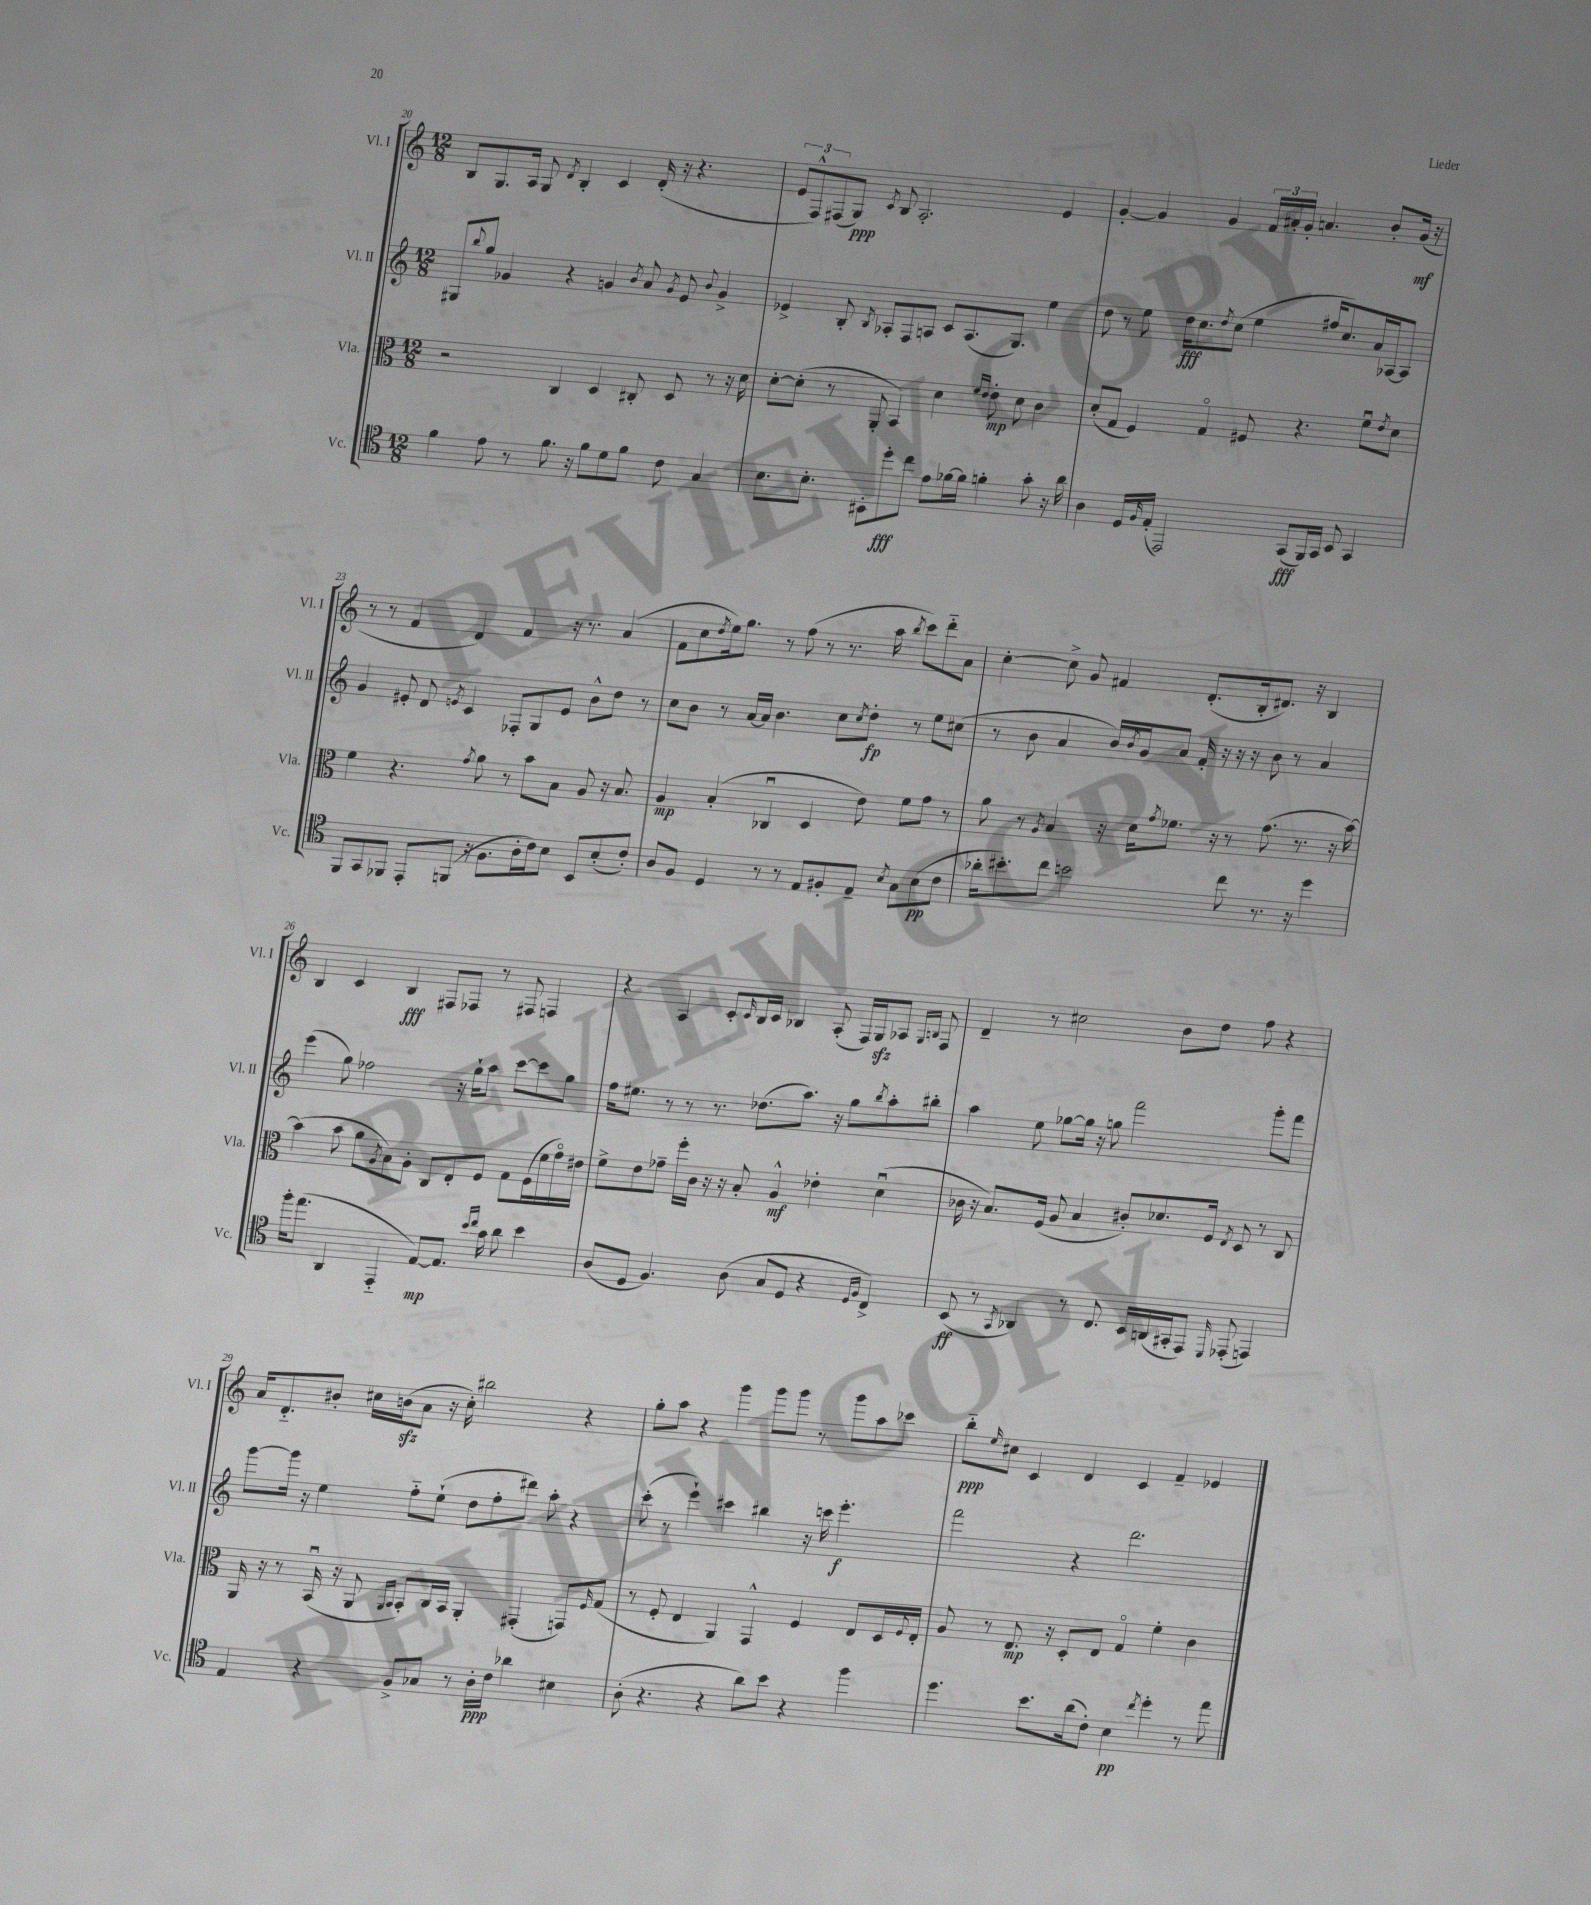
<<
\new StaffGroup <<
\new Staff = "s0" \with { instrumentName = "Vl. I" shortInstrumentName = "Vl. I" } {
    \clef treble \key c \major \numericTimeSignature \time 12/8
    b8 g8. a16 g8 \acciaccatura { d'8 } b4-. c'4 d'16-.( r16 r4. |
    \tuplet 3/2 { e'8 f8-^) fis8( } g8\ppp) \acciaccatura { c'8 } b8 a2.-. e'4 |
    g'4~-. g'4 g'4 \tuplet 3/2 { f'16 ais'16-. g'16-. } a'4. b'8-. g'16\mf( r16 |
    r8 r8 f'4 d'4) f'4 r16 r8. a'4( |
    f'8 c''8 \acciaccatura { d''8 } e''16) g''8. r8 f''8( r8 r8. a''16 \acciaccatura { b''8 } c'''8) d'''8-_ a'8 |
    c''4~-. c''8-> g'8 fis'4 d'8.-.( b16-. dis'8.) r16 b4 |
    b4 c'4 b4\fff fis8 fes8 r8 fis8 f4 |
    r4 a4 c'8-. \grace { c'16 } b16 c'16 bes4 a8-.( f16) g16\sfz aes8 \grace { g16 b16 } f8 |
    d'4-- r8 cis''2 b'8 d''8 f''8 r4 |
    a'16 d'8.-_ bis'8-. cis''16 b'16\sfz( a'8 r16 cis''16-.) bis''2 r4 |
    g''8-. a''8 r4 g'''4 g'''8 g'''8 r8 g'''8 a''8 ces'''8 |
    b''8-_\ppp \grace { e''16 } cis''8 c'4 d'4 c'4 f'4-- ees'4 \bar "|." |
}
\new Staff = "s1" \with { instrumentName = "Vl. II" shortInstrumentName = "Vl. II" } {
    \clef treble \key c \major \numericTimeSignature \time 12/8
    gis8 \appoggiatura { b''8 } g''8 ges'4 r4 g'4 \acciaccatura { b'8 } a'8 \acciaccatura { g'8 } e'8 \appoggiatura { b'8 } g'4-> |
    ees'4-> b8-. \acciaccatura { b8 } aes8-. f8 a8 c'8 a8.( g8.) e''4 |
    d''8 r8 e''8 d''16\fff c''8. \acciaccatura { d''8 } c''8( e''4 fis''16 c''8.) a'16 aes16~ aes8 |
    g'4 eis'8-. d'8 \acciaccatura { e'8 } c'4 fes8-. g8 e'8 b'8-^ d''8 r8 |
    c''8 b'8 r8 a'16~ a'16 b'4. c''8 \acciaccatura { c''8 } d''8-.\fp r8 e''8 cis''8( |
    r8 b'8 a'4 b'16) \acciaccatura { b'8 } g'16 a'8 f'16-. r16 r16 r16 b'8 r8 a'4 |
    e'''4( g''8) fes''2 r16 g''16-! a''8 c'''8~ c'''8 g''8 |
    f''16 eis''8. r8 r8 r8. des''8.( a''8.) r16 g''8 \acciaccatura { b''8 } a''8-. bis''8-. |
    a''4 e''8 ges''8~ ges''16 r16 g''8 f'''2 g'''8-. f'''8 |
    g'''8~ g'''16 r16 e''4 f''8-_ e''8-!( d''8 f''8-. dis'''8) a''8-. r4 |
    c'''8-.( r8 e'''4-!) cis'''4 bis''4 r16 c'''16 e'''4.-.\f |
    f'''2 r4 d'''2. \bar "|." |
}
\new Staff = "s2" \with { instrumentName = "Vla." shortInstrumentName = "Vla." } {
    \clef alto \key c \major \numericTimeSignature \time 12/8
    r2 c4 d4 cis8-. d8 r8 r16 d'16 |
    d'8~-. d'8-.( r8 a,8-. b,4) d'4 \grace { f'16 e'16 } e'8-.\mp d'8 c'4 |
    d'8-.( g8 f4) g4\flageolet fis8 r4. f'8\downbow \acciaccatura { e'8 } d'8 |
    f'4 r4. \acciaccatura { g'8 } a'8 r8 b'8 b8 a8 r16 b8. |
    a4\mp b4-.( ces4\downbow d4 e'8) f'8 g'8 r8 |
    a'8 r8 \acciaccatura { a8 } b4 r16 d'16 \acciaccatura { g'8 } fes'8. r16 r8 g'8.( r8. r16 b'16~) |
    b'4( b'8 a'8 \acciaccatura { a8 } b8) a8-. c8 e8-. f8 g8 f16( f'16 g'16\flageolet) eis'16 |
    f'8-> e'8 ges'8-- f''16-. c'16 r16 r16 b8-. a4-^\mf ees'4-. d'4\downbow( |
    ces'16 r16 b8.) f16( a8 b4 cis'8-.) des'8. f16 \acciaccatura { e8 } d8 r8 c8 |
    a,16 r16 r8 b,16\downbow( r16 a,8 \grace { a,16 b,16 } b,8-.) c16 b,16 a,4-. gis,4-.( g,8) \grace { f16 } g8( |
    r8 f8-. e4 a,4) g,4-^ f4 e8 d16 \appoggiatura { f8 } e16-. |
    a8 r8 e8.\mp r16 d8-. e8 g4\flageolet f'4-. c'4 \bar "|." |
}
\new Staff = "s3" \with { instrumentName = "Vc." shortInstrumentName = "Vc." } {
    \clef tenor \key c \major \numericTimeSignature \time 12/8
    f'4 e'8 r8 f'8. r16 f'8 d'8 f'8 c'8 g4 |
    b8. b8.-. bis,8-. d''8-.\fff c''8 e'8 fes'16~ fes'16 f'4-. g'8-. r16 a'16 |
    a4 d16 \grace { f16 } e16-.( e,2) g,8\fff( f,16) g,16 b,8 g,4 |
    f,8 g,8 fes,8 e,8-. f,8( r16 f8. a16-. c'16) b8 b,8 b8-.( c'8-.) |
    a8 f8 d4 r8 r8 e8 fis8-. e8-- \acciaccatura { b8 } g8 b8\pp( c'8 |
    aes'16-. bis'8.-.) c''8 b'2 c''8 r8. r16 d''4 |
    f''16-. e''8.( a,4 e,4-_ e8~\mp) e8. \grace { b'16 c''16 } g'16 a'8 b'4 |
    a8( d8 f4.) a8( g8 d8 r4 \grace { d16 f16 } c4->) |
    b,8\ff( r8 \acciaccatura { g,8 } aes,4) r8 c8. b,16 a,16( gis,16-. e,8) \grace { d,16 } ees,8-.( e,4) |
    e4 r4 f8-> ges8 r8 a16-.\ppp c'16 aes'4 bis4 |
    a8-.( r4. r4 a'8) b'8 r4 f''4 |
    d''4. b'8. a'16( c'8-.) b4\pp \acciaccatura { c''8 } d''4-. r8 e''8 \bar "|." |
}
>>
>>
\layout { \context { \Score currentBarNumber = #20 } }
